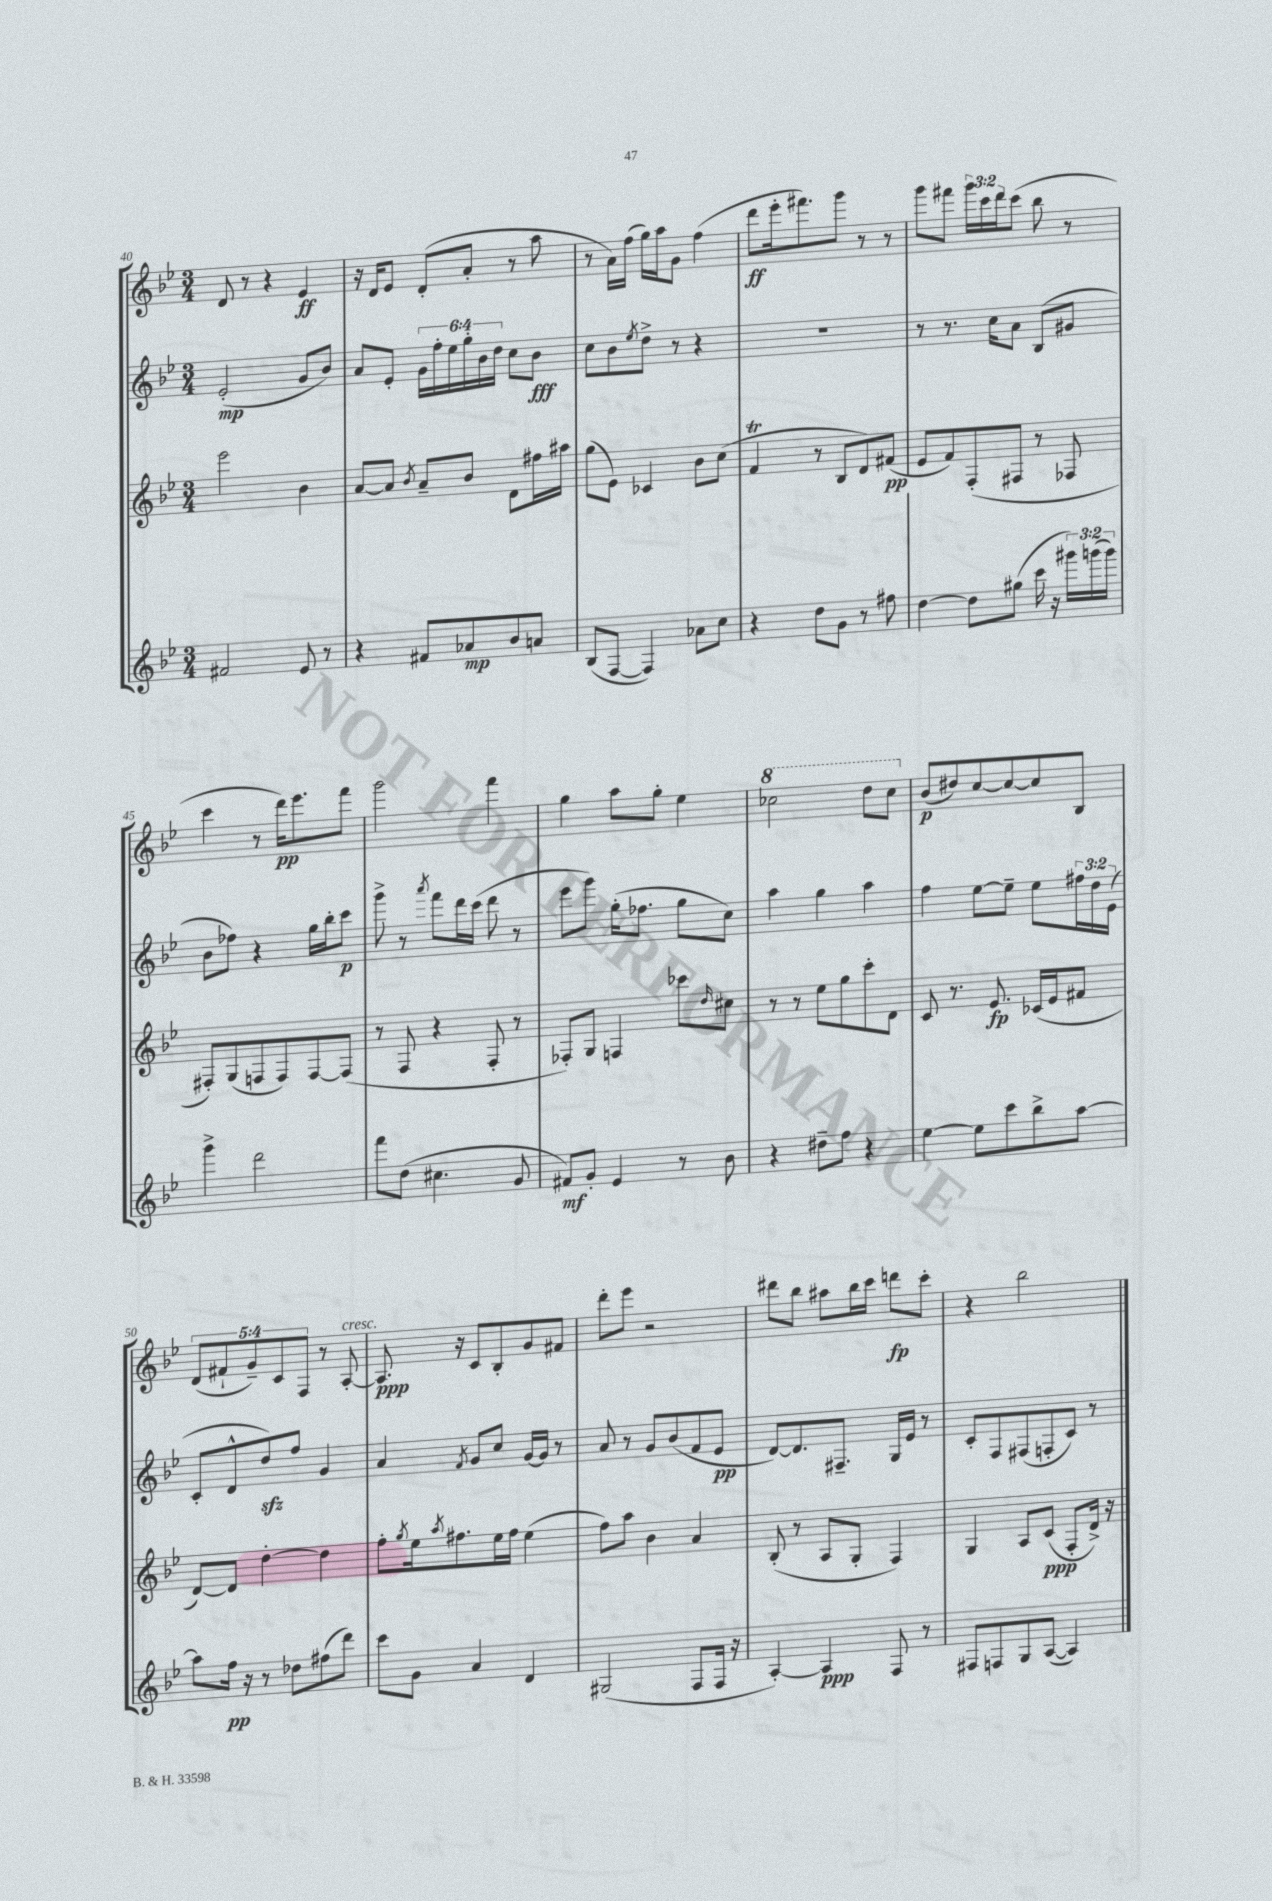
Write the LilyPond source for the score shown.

<<
\new StaffGroup <<
\new Staff = "s0" {
    \clef treble \key bes \major \numericTimeSignature \time 3/4 \override Staff.TupletNumber.text = #tuplet-number::calc-fraction-text
    d'8 r8 r4 ees'4\ff |
    r16 d'16 ees'8 d'8-.( a'8-. r8 a''8 |
    r8 a'16) f''16( g''16) a''16 g'8 f''4( |
    d'''8\ff ees'''16-. fis'''8.) g'''8 r8 r8 |
    g'''8 fis'''8 \tuplet 3/2 { g'''16 c'''16 d'''16 } c'''8( bes''8 r8 |
    c'''4 r8 d'''16\pp) ees'''8. f'''8 |
    g'''2 f'''4 |
    g''4 a''8 g''8-. ees''4 |
    \ottava #1 ces'''2 d'''8 ces'''8 \ottava #0 |
    bes'8\p( dis''8) c''8~ c''8~ c''8 bes8 |
    \tuplet 5/4 { d'8( fis'8-! g'8--) c'8 f8 } r8 a8~-.^\markup { \italic "cresc." } |
    a8.\ppp r16 c'8 bes8-. g'8 fis'8 |
    d'''8-. ees'''8 r2 |
    dis'''8 bes''8 ais''8 bes''16 c'''16 d'''8\fp c'''8-. |
    r4 bes''2 \bar "|." |
}
\new Staff = "s1" {
    \clef treble \key bes \major \numericTimeSignature \time 3/4 \override Staff.TupletNumber.text = #tuplet-number::calc-fraction-text
    ees'2-.\mp( g'8 bes'8) |
    a'8 ees'8-. \tuplet 6/4 { g'16 f''16-. ees''16 g''16-. bes'16 d''16 } c''8 bes'8\fff |
    c''8 bes'8 \acciaccatura { ees''8 } d''8-> r8 r4 |
    R2. |
    r8 r8. c''16 a'8 bes8( gis'8 |
    bes'8 fes''8) r4 g''16 bes''16-. c'''8\p |
    g'''8-> r8 \acciaccatura { a'''8 } f'''8 d'''16 c'''16( d'''8 r8 |
    ees'''8 g'''8) g''16-.( fes''8. g''8 c''8) |
    a''4 g''4 a''4 |
    f''4 ees''8~ ees''8-- ees''8 \tuplet 3/2 { fis''16 d''16 ees'16( } |
    c'8-. d'8-^ d''8\sfz) f''8 g'4 |
    a'4 \acciaccatura { f'8 } g'8 c''8 g'16~ g'16 r8 |
    a'8 r8 g'8 bes'8( f'8 ees'8\pp |
    d'8~) d'8. fis8.-- g16 ees'16 r8 |
    c'8-. f8 fis8( f8-. c'8) r8 \bar "|." |
}
\new Staff = "s2" {
    \clef treble \key bes \major \numericTimeSignature \time 3/4
    ees'''2 bes'4 |
    a'8~ a'8 \acciaccatura { bes'8 } a'8-- bes'8 d'8 fis''16 ais''16 |
    g''8( ees'8) ces'4 bes'8 c''8( |
    f'4\trill r8 bes8 d'8) fis'8\pp( |
    ees'8 f'8) f8-.( fis8 r8 fes8 |
    fis8-.) g8( f8 f8) f8~ f8( |
    r8 f8 r4 f8-. r8 |
    fes8-.) g8 f4 ces'''8 \grace { d''16 } cis''8 |
    r8 r8 ees''8 g''8 c'''8-. d'8 |
    c'8 r8. ees'8.\fp ces'16( ees'16 fis'8 |
    d'8~) d'8 d''4~-. d''4 |
    f''8-. \acciaccatura { g''8 } ees''16 \acciaccatura { a''8 } fis''8. ees''16 fis''16 ees''4( |
    f''8) a''8 bes'4 a'4 |
    bes8-.( r8 a8 g8-. f4) |
    g4 a8 c'8\ppp( f8-. d'16->) r16 \bar "|." |
}
\new Staff = "s3" {
    \clef treble \key bes \major \numericTimeSignature \time 3/4 \override Staff.TupletNumber.text = #tuplet-number::calc-fraction-text
    fis'2 ees'8 r8 |
    r4 fis'8 aes'8\mp bes'8 a'8 |
    bes8( f8~ f4) aes'8 c''8 |
    r4 d''8 g'8 r8 fis''8 |
    d''4~ d''8 gis''8( c'''16 r16 \tuplet 3/2 { gis'''16) g'''16( g'''16) } |
    g'''4-> d'''2 |
    f'''8 d''8( cis''4. g'8 |
    fis'8\mf) g'8-. ees'4 r8 bes'8 |
    r4 dis''8-- f''8 r4 |
    ees''4~ ees''8 c'''8 bes''8-> a''8~ |
    a''8 f''16\pp r16 r8 des''8 fis''8( d'''8) |
    c'''8 g'8 a'4 d'4 |
    gis2( f8 f16 r16 |
    a4~-.) a4\ppp f8 r8 |
    fis8 f8 g8 a8~( a4) \bar "|." |
}
>>
>>
\layout { \context { \Score currentBarNumber = #40 } }
